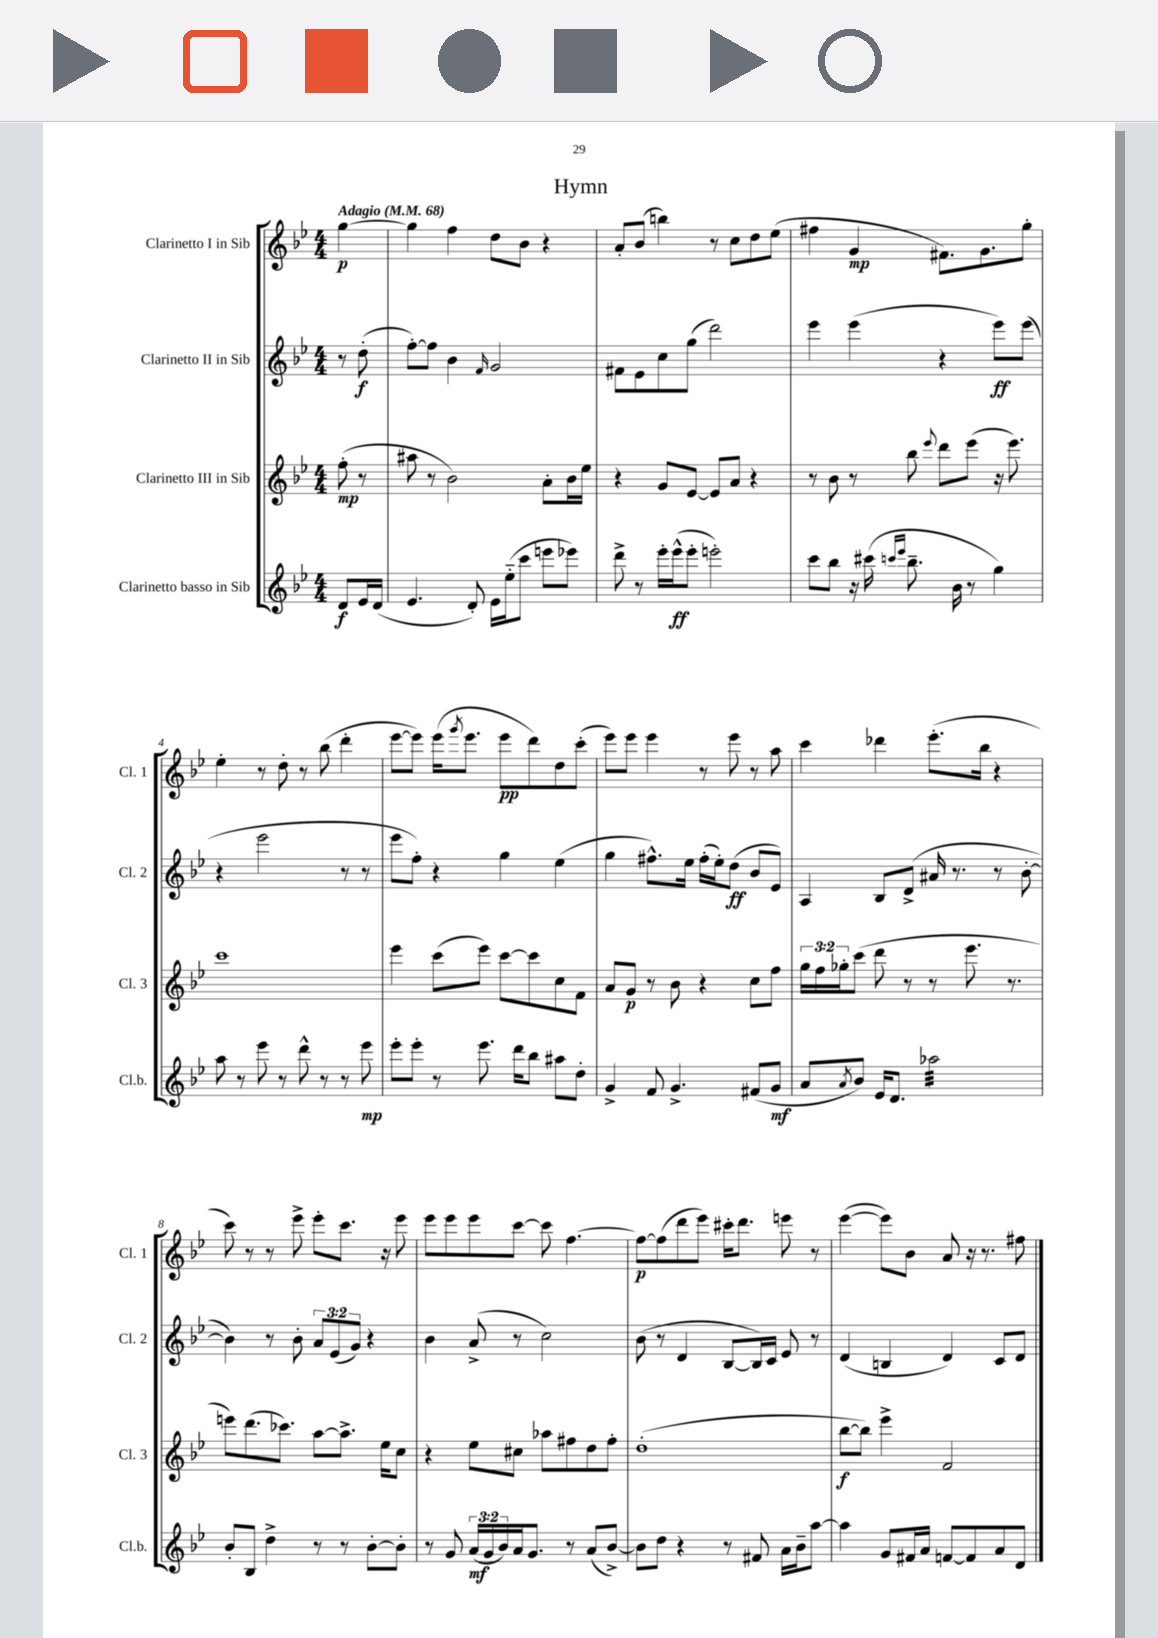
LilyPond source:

\header { title = "Hymn" }
<<
\new StaffGroup <<
\new Staff = "s0" \with { instrumentName = "Clarinetto I in Sib" shortInstrumentName = "Cl. 1" } {
    \clef treble \key bes \major \numericTimeSignature \time 4/4 \partial 4 \tempo "Adagio" 4 = 68
    g''4~\p |
    g''4 f''4 d''8 bes'8 r4 |
    a'8-. bes'8( b''4) r8 c''8 d''8 ees''8( |
    fis''4 g'4\mp fis'8.) g'8. g''8-. |
    ees''4-. r8 d''8-. r8 bes''8( d'''4-. |
    ees'''8~ ees'''8) ees'''16( \acciaccatura { g'''8 } ees'''8. ees'''8\pp d'''8) d''8 c'''8-.( |
    ees'''8) ees'''8 ees'''4 r8 ees'''8 r8 a''8 |
    c'''4 des'''4 ees'''8.-.( bes''16 r4 |
    c'''8) r8 r8 ees'''8-> ees'''8-. c'''8. r16 ees'''8 |
    ees'''8 ees'''8 ees'''8 c'''8~ c'''8 f''4.~ |
    f''8~\p f''8( d'''8 ees'''8) cis'''16-. d'''8. e'''8 r8 |
    ees'''4~( ees'''8) bes'8 a'8 r16 r8. fis''8 \bar "|." |
}
\new Staff = "s1" \with { instrumentName = "Clarinetto II in Sib" shortInstrumentName = "Cl. 2" } {
    \clef treble \key bes \major \numericTimeSignature \time 4/4 \override Staff.TupletNumber.text = #tuplet-number::calc-fraction-text \partial 4
    r8 d''8-.\f( |
    f''8~-.) f''8 bes'4 \grace { f'16 } g'2 |
    fis'8 ees'8 c''8 g''8( d'''2) |
    ees'''4 ees'''4( r4 ees'''8\ff) ees'''8( |
    r4 ees'''2 r8 r8 |
    ees'''8 f''8-.) r4 g''4 ees''4( |
    g''4 fis''8.-^) ees''16 fis''16-.( ees''16-.) d''8\ff( bes'8 ees'8) |
    a4 bes8 d'8->( ais'16 r8. r8 bes'8~-. |
    bes'4) r8 bes'8-. \tuplet 3/2 { a'8 ees'8( g'8) } r4 |
    bes'4 a'8->( r8 c''2) |
    bes'8( r8 d'4 bes8~ bes16) c'16 ees'8 r8 |
    d'4( b4 d'4) c'8 d'8 \bar "|." |
}
\new Staff = "s2" \with { instrumentName = "Clarinetto III in Sib" shortInstrumentName = "Cl. 3" } {
    \clef treble \key bes \major \numericTimeSignature \time 4/4 \override Staff.TupletNumber.text = #tuplet-number::calc-fraction-text \partial 4
    f''8-.\mp( r8 |
    ais''8 r8 bes'2) a'8-. bes'16 ees''16 |
    r4 g'8 ees'8~ ees'8 a'8 r4 |
    r8 bes'8 r8 bes''8 \appoggiatura { ees'''8 } d'''8 ees'''8( r16 ees'''8.) |
    c'''1 |
    ees'''4 c'''8( ees'''8) c'''8~ c'''8 c''8 f'8 |
    a'8 g'8\p r8 bes'8 r4 c''8 f''8 |
    \tuplet 3/2 { g''16 f''16 ges''16-. } c'''8( d'''8 r8 r8 ees'''8. r8. |
    e'''8) d'''8.( ces'''8.) a''8~ a''8.-> ees''16 c''8 |
    r4 ees''8 cis''8 aes''8 fis''8 d''8 fis''8-. |
    d''1-.( |
    bes''8~\f bes''8) ees'''4-> f'2 \bar "|." |
}
\new Staff = "s3" \with { instrumentName = "Clarinetto basso in Sib" shortInstrumentName = "Cl.b." } {
    \clef treble \key bes \major \numericTimeSignature \time 4/4 \override Staff.TupletNumber.text = #tuplet-number::calc-fraction-text \partial 4
    d'8\f ees'16 d'16( |
    ees'4. d'8-.) ees'16 ees''16-_( c'''8 e'''8 ees'''8) |
    d'''8-> r8 ees'''16-. ees'''16-^\ff( ees'''8-. e'''2-.) |
    c'''8 bes''8 r16 cis'''16( \grace { c'''16 ees'''16 } bes''8.-- bes'16 r8 g''4) |
    a''8 r8 ees'''8 r8 d'''8-^ r8 r8 ees'''8\mp |
    ees'''8-. ees'''8-. r8 ees'''8. d'''16 bes''8 ais''8 d''8-. |
    g'4-> f'8 g'4.-> fis'8( g'8\mf |
    a'8 \acciaccatura { a'8 } bes'8) ees'16 d'8. aes''2:32 |
    bes'8-. bes8 d''4-> r8 r8 bes'8~-. bes'8-. |
    r8 g'8 \tuplet 3/2 { a'16\mf( g'16 bes'16) } a'16 g'8. r8 a'8( bes'8~->) |
    bes'8 d''8 r4 r8 fis'8 a'16 bes'16-- a''8~ |
    a''4 g'8 fis'16 a'16 f'8~ f'8 a'8 d'8 \bar "|." |
}
>>
>>
